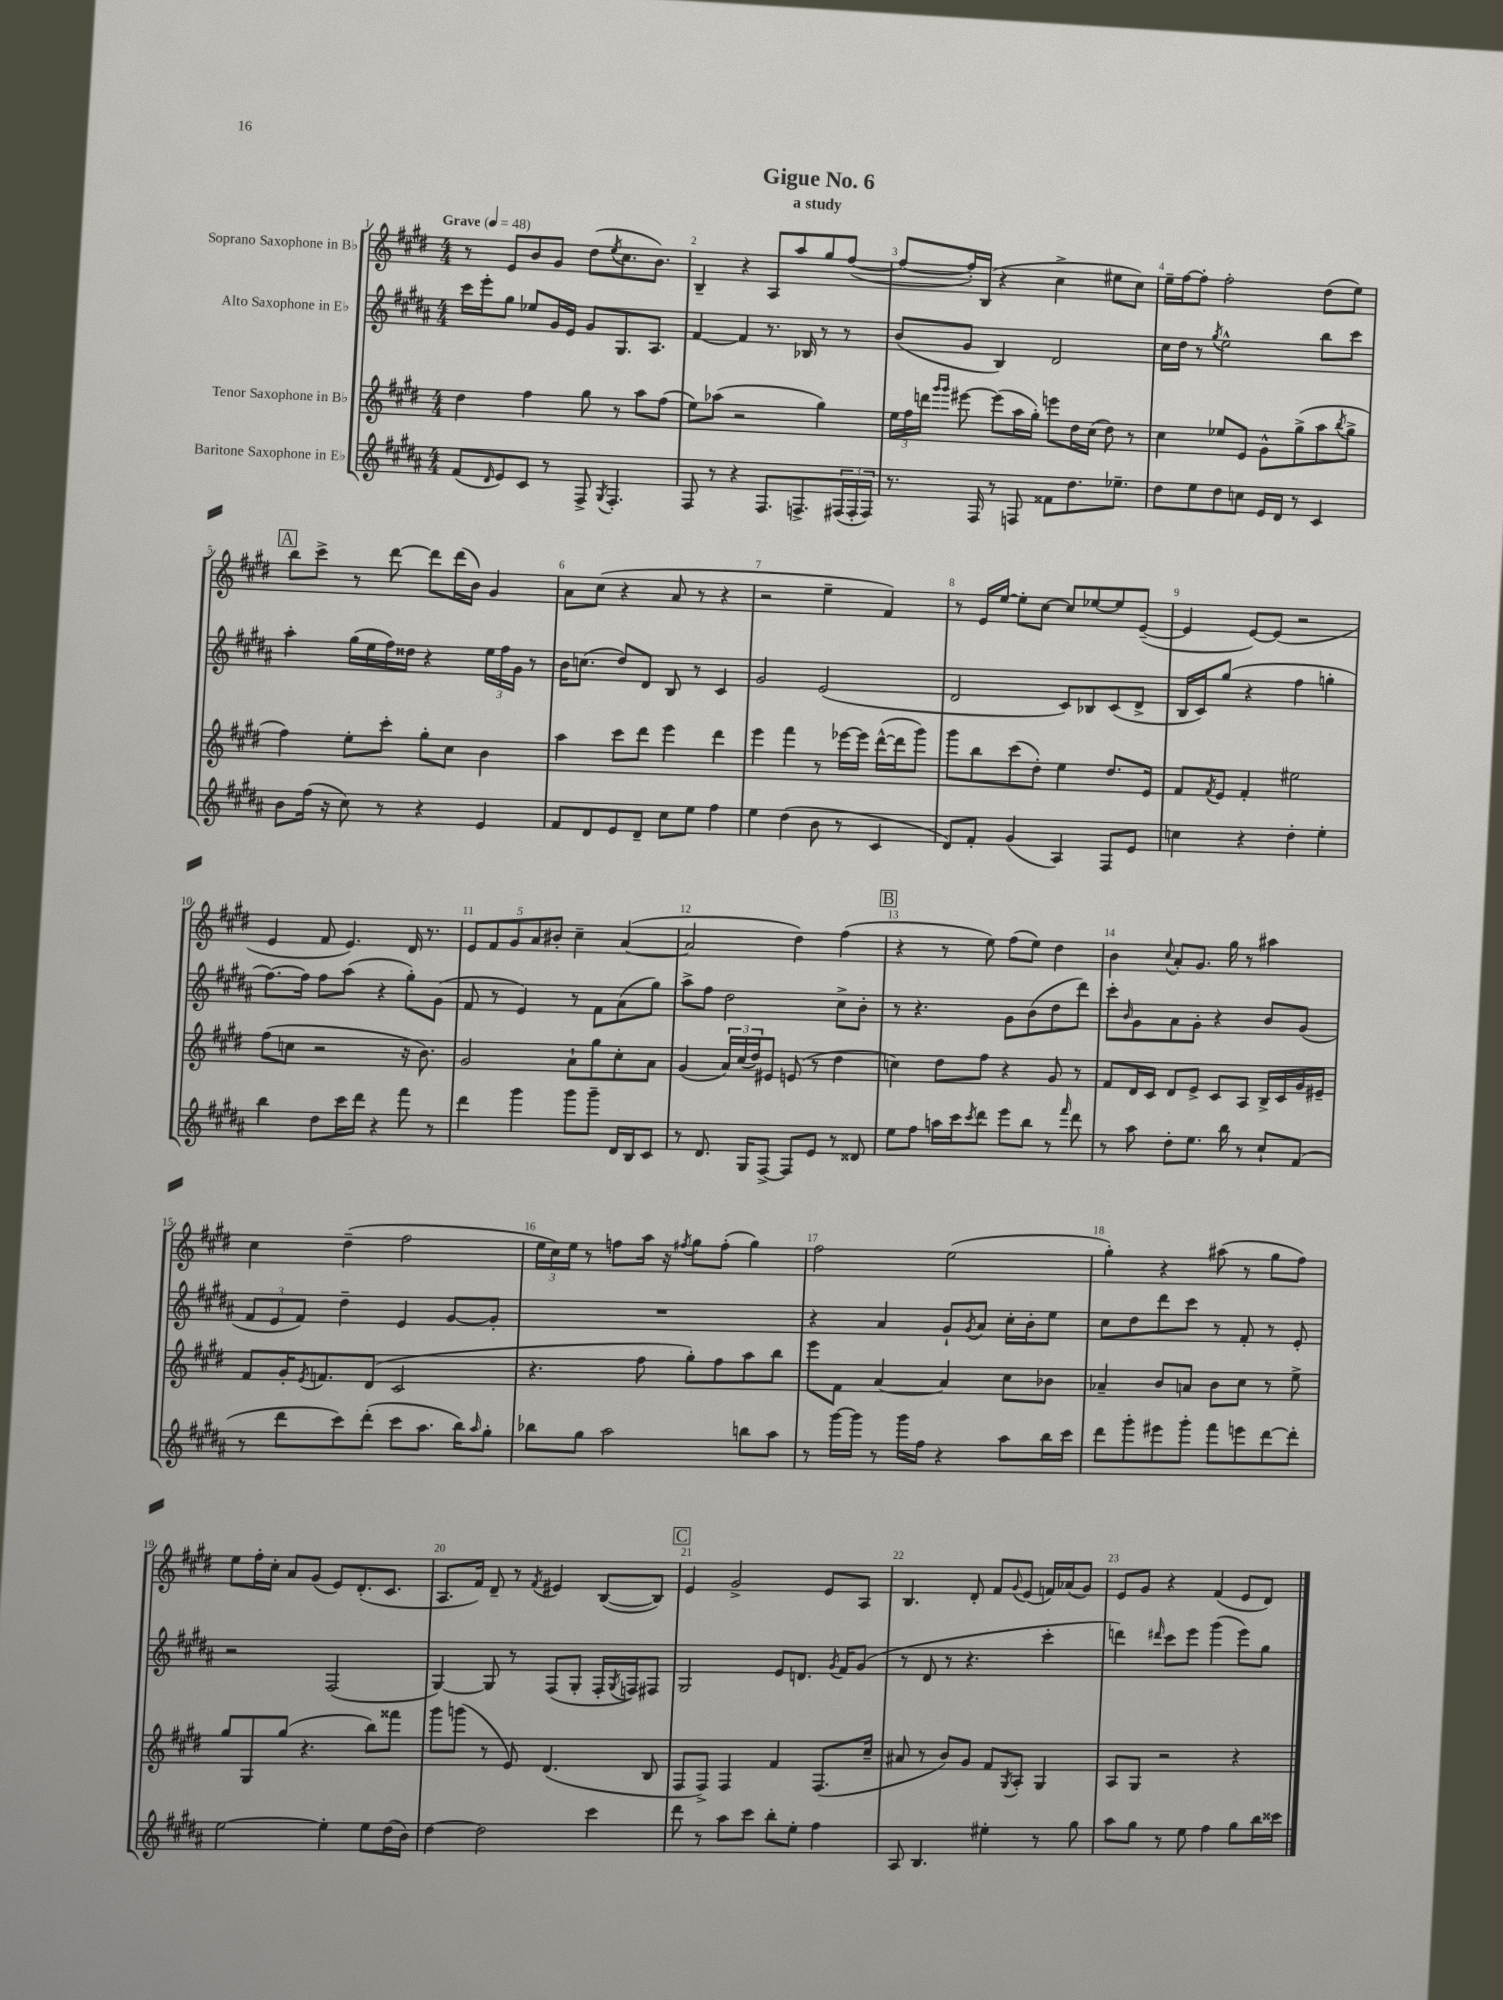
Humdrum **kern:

**kern	**kern	**kern	**kern
*part4	*part3	*part2	*part1
*staff4	*staff3	*staff2	*staff1
*I"Baritone Saxophone in E♭	*I"Tenor Saxophone in B♭	*I"Alto Saxophone in E♭	*I"Soprano Saxophone in B♭
*clefG2	*clefG2	*clefG2	*clefG2
*k[f#c#g#d#a#]	*k[f#c#g#d#]	*k[f#c#g#d#a#]	*k[f#c#g#d#]
*M4/4	*M4/4	*M4/4	*M4/4
*MM48	*MM48	*MM48	*MM48
=1	=1	=1	=1
!	!	!	!LO:TX:a:B:t=Grave
(8f#/L	4dd#\	16ccc#\LL	8r
.	.	16eee'\J	.
16qqd#/	.	.	.
8e/)	.	8gg#\J	8e/L
8c#/J	4ff#\	8ee-X/L	8b/
8r	.	16g#/L	8g#/J
.	.	16e/JJ	.
8F#^/	8gg#\	8g#/L	(8dd#\L
8qG#/	.	.	8qee/
4.F#'/	8r	8.G#/	8.cc#\
.	8aa\L	.	.
.	.	8.A#/J	8.b\J)
.	(8ff#\J	.	.
=2	=2	=2	=2
8F#/	8ee\L)	[4f#/	4B~/
8r	(8aa-X\J	.	.
4r	2r	4f#/]	4r
8.F#/L	.	8.r	8A/L
.	.	.	8aa/
8.Fn^/	.	16B-X/	.
.	4gg#\)	8r	8gg#/
(24F#X/L	.	8r	([8ff#/J
24F#'/	.	.	.
24F#/JJ)	.	.	.
=3	=3	=3	=3
8.r	24ee\LL	(8b/L	8ff#/L_
.	24ff#\	.	.
.	24dddn\JJ	.	.
.	16qqggg#/LL	.	.
.	16qqggg#/JJ	.	.
.	[8eee#X\	8g#/J	16ff#'/L])
16F#/	.	.	(16B/JJ
8r	(8eee#\L]	4B/)	4r
8Fn/	16aa\L	.	.
.	16gg#'\JJ)	.	.
8f##X\L	8eeen\L	2d#/	4cc#^\
8.dd#\	16dd#\L	.	.
.	(16cc#\JJ	.	.
.	8dd#\)	.	8ee#X\L
8.ee-X~\J	.	.	.
.	8r	.	8cc#\J)
=4	=4	=4	=4
8dd#\L	4cc#\	16cc#\LL	16ee~\LL
.	.	16dd#\JJ	[16ff#\J
8ee\	.	8r	8ff#'\J]
.	.	8qgg#/	.
8dd#\	8ee-X/L	2ee^^\	2ff#'\
8ccn\J	8e/J	.	.
16e/LL	8g#^^\L	.	.
16d#/JJ	.	.	.
8r	(8gg#^\	.	.
4c#/	8aa\	8bb\L	(8dd#\L
.	8qbb/	.	.
.	8gg#^\J	8ccc#\J	8ee\J)
!!LO:LB:g=z
!!LO:REH:place=s1:t=A
=5	=5	=5	=5
8b\L	4ff#\)	4aa#'\	8bb\L
(16ff#\Jk	.	.	8ccc#^\J
16r	.	.	.
8cc#\)	8ee'\L	(16gg#\LL	8r
.	.	16ee\	.
8r	8ccc#'\J	16ff#\)	[8ddd#\
.	.	16dd##X\JJ	.
4r	8gg#'\L	4r	8ddd#\L]
.	8cc#\J	.	(16ddd#\L
.	.	.	16b\JJ)
4e/	4b\	24ee\LL	4g#/
.	.	24ff#\	.
.	.	24g#\JJ	.
.	.	8r	.
=6	=6	=6	=6
8f#/L	4aa\	16b\KL	8a\L
.	.	(8.ccn\J	.
8d#/	.	.	(8cc#\J
8e/	8ccc#\L	8dd#/L)	4r
8d#~/J	8ddd#\J	8d#/J	.
8cc#\L	4eee\	8B/	8a/
8ee\J	.	8r	8r
4ff#\	4ddd#\	4c#/	4r
=7	=7	=7	=7
4ee\	4eee\	2g#/	2r
(4dd#\	4fff#\	.	.
8b\	8r	(2e/	4ee~\
8r	[16eee-X\LL	.	.
.	16eee-\JJ]	.	.
4c#/	([16ddd#^^\LL	.	4f#/)
.	16ddd#\J]	.	.
.	8ggg#\J)	.	.
=8	=8	=8	=8
8d#/L)	8ggg#\L	2d#/	8r
8f#'/J	8bb\	.	16e/LL
.	.	.	[16ee/JJ
(4g#/	(8ccc#\	.	8ee'\L]
.	8dd#'\J)	.	[8cc#\J
4A#/)	4ee\	8c#/L)	8cc#/L]
.	.	8B-X/	[8ee-X/
8F#/L	8.dd#/L	(8c#/	8ee-/]
8e/J	.	8d#^/J	([8e~/J
.	16e/Jk	.	.
=9	=9	=9	=9
4ccn\	8f#/L	16B/LL	4e/]
.	.	16c#/J)	.
.	8qf#/	.	.
.	8e/J	(8gg#/J	.
4r	4f#'/	4r	[8e/L)
.	.	.	(8e/J]
4dd#'\	2ee#X\	4ff#\	2r
4ee'\	.	4ggn'\	.
!!LO:LB:g=z
=10	=10	=10	=10
4bb\	(8ff#\L	[8.ff#\L)	4e/
.	8ccn\J	.	.
.	.	16ff#\Jk]	.
8dd#\L	2r	8ff#\L	8f#/
16ccc#\L	.	(8aa#\J	4.e/)
16ddd#\JJ	.	.	.
4r	.	4r	.
8fff#\	16r	8gg#'\L)	16d#/
.	8.b\)	.	8.r
8r	.	(8g#\J	.
=11	=11	=11	=11
4ddd#\	2g#/	8f#/	10e/L
.	.	.	10f#/
.	.	8r	.
.	.	.	10g#/
4ggg#\	.	4e/)	.
.	.	.	10a/
.	.	.	10b#X'/J
8ggg#\L	8a`\L	8r	4cc#~\
8ggg#~\J	8gg#\	8f#\L	.
16d#/LL	8cc#'\	(8a#\	([4a/
16B/J	.	.	.
8c#/J	8a\J	8gg#\J)	.
=12	=12	=12	=12
8r	(4g#/	8aa#^\L	2a/]
8.d#/	.	8ff#\J	.
.	24a/LL)	2dd#\	.
.	(24cc#/	.	.
16G#/KL	.	.	.
.	24dd#/J)	.	.
[8F#^/J	8e#X/J	.	.
8F#/L]	(8en/	.	4dd#\)
8e/J	8r	.	.
8r	4dd#\	8cc#^\L	(4ff#\
8d##X/	.	8b'\J	.
!!LO:REH:place=s1:t=B
=13	=13	=13	=13
8ee\L	4ccn\)	8r	4r
8ff#\J	.	4.r	.
16aan\LL	8dd#\L	.	8r
16ccc#\J	.	.	.
8qccc#/	.	.	.
8ddd#\J	8ff#\J	.	8ee\)
8eee\L	4r	8g#\L	(8ff#\L
8bb\J	.	(8b\	8ee\J)
8r	8g#/	8dd#\	4dd#\
16qqfff#/	.	.	.
8ddd#\	8r	8ddd#\J)	.
=14	=14	=14	=14
8r	8f#/L	8ccc#'\L	4b\
.	.	16qqb/	.
8aa#\	16d#/L	8g#\	.
.	16c#/JJ	.	.
.	.	.	8qqcc#/
8dd#'\L	8d#/L	8a#\	8a'/L
8.ee\J	8e^/J	8g#'\J	8.g#/J
.	8c#/L	4r	.
16bb\	.	.	16gg#\
8r	8A/J	.	8r
8cc#`/L	16B^/LL	8b/L	4aa#X\
.	16c#/	.	.
(8f#/J	16g#/	(8g#/J	.
.	16e#X~/JJ	.	.
!!LO:LB:g=z
=15	=15	=15	=15
8r	8f#/L	12f#/L	4cc#\
.	.	12e/	.
8ddd#\L	16g#'/K	.	.
.	.	12f#/J)	.
.	8qe/	.	.
.	8.fn/	.	.
8ccc#\)	.	4dd#~\	(4dd#~\
(8ddd#'\J	(8d#/J	.	.
8ccc#\L	2c#/	4e/	2ff#\
8.aa#\J	.	.	.
.	.	[8g#/L	.
16bb\KL)	.	.	.
16qqaa#/	.	.	.
8gg#'\J	.	8g#'/J]	.
=16	=16	=16	=16
8bb-X\L	4.r	1r	24ee\LL
.	.	.	24cc#\)
.	.	.	24ee\JJ
8gg#\J	.	.	8r
2aa#\	.	.	8ffn\L
.	8ff#\	.	16aa\Jk
.	.	.	16r
.	.	.	8qff#X/
.	8gg#'\L)	.	8gg#\L
.	8ff#\	.	(8ff#'\J
8bbn\L	8aa\	.	4gg#\)
8aa#\J	8bb\J	.	.
=17	=17	=17	=17
8r	8eee\L	4r	2ff#\
[16ggg#\LL	8f#\J	.	.
16ggg#\JJ]	.	.	.
8r	[4a/	4a#/	.
16ggg#\LL	.	.	.
16ff#\JJ	.	.	.
4r	4a/]	8g#`/L	(2ee\
.	.	8qg#/	.
.	.	8a#/J	.
8aa#\L	8cc#\L	16cc#'\LL	.
.	.	16b'\J	.
16bb\L	8b-X\J	8ee\J	.
16ccc#\JJ	.	.	.
=18	=18	=18	=18
8ddd#\L	4a-X~/	8cc#\L	4gg#'\)
8ggg#'\	.	8dd#\	.
8eee#X\	8b/L	8ddd#\	4r
8ggg#'\J	8an/J	8ccc#\J	.
8fff#\L	8b\L	8r	(8aa#X\
8eeen\	8cc#\J	8f#'/	8r
[8ddd#\	8r	8r	8gg#\L
8ddd#'\J]	8ee^\	8e'/	8ff#\J)
!!LO:LB:g=z
=19	=19	=19	=19
[2ee\	8gg#/L	2r	8ee\L
.	8G#/	.	16ff#'\L
.	.	.	16cc#'\JJ
.	(8gg#/J	.	8a/L
.	4.r	.	(8g#/J
4ee'\]	.	(2F#/	8e/L)
.	.	.	(8.d#'/
8ee\L	8bb\L)	.	.
.	.	.	8.c#/J
(16dd#\L	8fff##X\J	.	.
16b\JJ)	.	.	.
=20	=20	=20	=20
[4dd#\	8ggg#\L	[4G#/)	8.A/L
.	(8gggn\J	.	.
.	.	.	16f#/Jk)
2dd#\]	8r	8G#/]	8d#~/
.	8e/)	8r	8r
.	.	.	8qf#/
.	(4.d#/	(8F#/L	4e#X/
.	.	8G#'/J	.
4ccc#\	.	16F#'/LL	([8B/L
.	.	8qG#/	.
.	.	16Fn/J)	.
.	8B/	8F#X/J	8B/J])
!!LO:REH:place=s1:t=C
=21	=21	=21	=21
8ddd#\	8F#/L	2G#/	4e/
8r	8F#^/J)	.	.
8aa#\L	4F#/	.	2g#^/
8ccc#\J	.	.	.
8bb'\L	4f#/	8e/L	.
8ee'\J	.	8.dn/J	.
4ff#\	(8.F#/L	.	8e/L
.	.	8qg#/	.
.	.	16f#/KL	.
.	.	(8g#/J	8A/J
.	16cc#~/Jk	.	.
=22	=22	=22	=22
8A#/	8a#X/	8r	4.B/
4.B/	8r	8d#/	.
.	8b/L)	8r	.
.	8g#/J	4.r	8d#'/
4ee#X'\	8f#/L	.	8f#/L
.	8qG#/	.	8qqg#/
.	8A'/J	.	(8e/J
8r	4G#/	4ccc#'\	16fn/LL)
.	.	.	(16a-X/J
8gg#\	.	.	8g#/J)
=23	=23	=23	=23
8aa#\L	8A/L	4dddn\)	8e/L
8gg#\J	8G#/J	.	8g#/J
.	.	16qqddd#X/	.
8r	2r	8ccc#\L	4r
8ee\	.	8eee\J	.
4ff#\	.	(4ggg#\	(4f#/
8gg#\L	4r	8eee\L)	8e/L
16bb\L	.	8gg#\J	8d#/J)
16ccc##X\JJ	.	.	.
==	==	==	==
*-	*-	*-	*-
